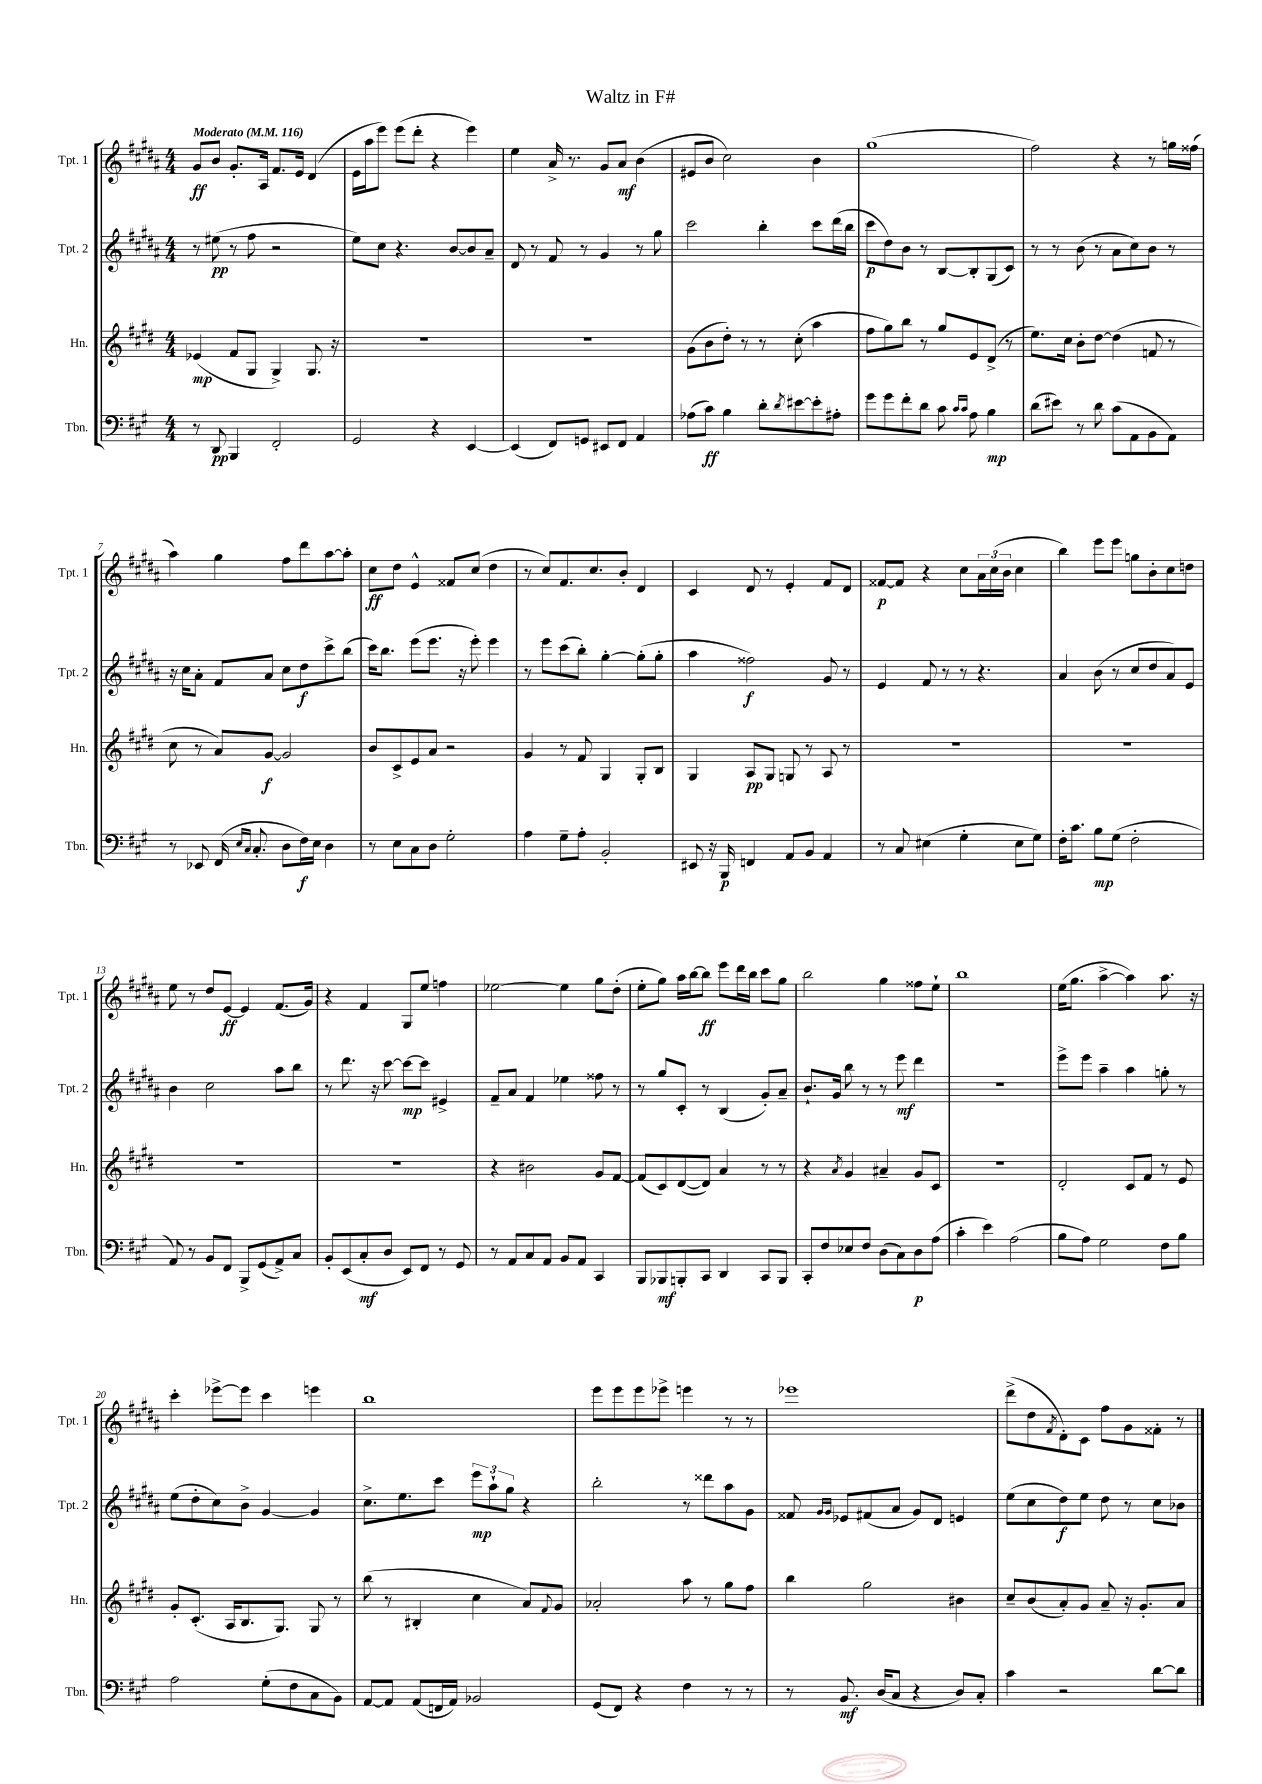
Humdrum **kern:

**kern	**kern	**kern	**kern
*staff4	*staff3	*staff2	*staff1
*clefF4	*clefG2	*clefG2	*clefG2
*k[f#c#g#]	*k[f#c#g#d#]	*k[f#c#g#d#a#]	*k[f#c#g#d#a#]
*M4/4	*M4/4	*M4/4	*M4/4
*MM116	*MM116	*MM116	*MM116
8r	(4e-	8r	8g#
8DD	.	(8ee#	8b
4BBB	8f#	8r	8.g#'
.	8G#	8ff#	.
.	.	.	16A#
2FF#'	4G#^)	2r	8.f#
.	.	.	16e
.	8.G#	.	(4d#
.	16r	.	.
=	=	=	=
2GG#	1r	8ee)	16e
.	.	.	16aa#
.	.	8cc#	8eee)
.	.	4.r	(8eee
.	.	.	8ddd#'
4r	.	.	4r
.	.	[8b	.
[4EE	.	8b]	4eee)
.	.	8a#~	.
=	=	=	=
(4EE]	1r	8d#	4ee
.	.	8r	.
8FF#)	.	8f#	16a#^
.	.	.	8.r
8GG	.	8r	.
8EE#	.	4g#	8g#
8FF#	.	.	8a#
4AA	.	8r	(4b
.	.	8gg#	.
=	=	=	=
(8A-	(8g#	2ccc#	8e#
8c#)	8b	.	8b
4B	8dd#')	.	2cc#)
.	8r	.	.
8d'	8r	4bb'	.
8qd	.	.	.
[8e#	(8cc#'	.	.
8e#']	4aa	8ccc#	4b
8A#'	.	(16ddd#	.
.	.	16bb	.
=	=	=	=
8g#	8ff#	8ccc#	(1gg#
8g#	8gg#)	8dd#)	.
8f#'	8bb	8b	.
8d	8r	8r	.
8c#	8gg#	[8B	.
16qqc#	.	.	.
16qqc#	.	.	.
8A	8e	8B']	.
4B	(8d#^	(8G#	.
.	8r	8c#)	.
=	=	=	=
(8d	8.ee)	8r	2ff#)
8e#)	.	8r	.
.	16cc#	.	.
8r	8b'	(8b	.
8d	[8dd#	8r	.
(8c#	(4dd#]	8a#	4r
8AA	.	8cc#)	.
8BB	8f	8b	8r
8AA)	8r	8r	16gg
.	.	.	(16ff##
=	=	=	=
8r	8cc#	16r	4aa#)
.	.	16cc#	.
8EE-	8r	8a#'	.
(16FF#	8a)	8f#	4gg#
16qqE	.	.	.
16qqC#	.	.	.
8.C#'	.	.	.
.	[8g#	8a#	.
8D	2g#]	8cc#	8ff#
16F#)	.	8dd#	8ddd#
16E	.	.	.
4D	.	8ccc#^	[8aa#
.	.	(8bb	8aa#']
=	=	=	=
8r	8b	16ccc#)	8cc#
.	.	8.bb	.
8E	8c#^	.	8dd#
8C#	8e	(8eee	4e^^
8D	8a	8.eee	.
2G#'	2r	.	8f##
.	.	16r	.
.	.	8eee')	(8cc#
.	.	4eee	4dd#
=	=	=	=
4A	4g#	8r	8r
.	.	8eee	8cc#)
8G#~	8r	(8ccc#	8.f#
8A'	8f#	8bb')	.
.	.	.	8.cc#
2BB'	4G#	[4gg#'	.
.	.	.	8b'
.	8G#'	(8gg#']	4d#
.	8B	8gg#'	.
=	=	=	=
8EE#	4G#	4aa#	4c#
16r	.	.	.
16BBB	.	.	.
4FF	8A	2ff##)	8d#
.	8G#	.	8r
8AA	8G	.	4e'
8BB	8r	.	.
4AA	8A	8g#	8f#
.	8r	8r	8d#
=	=	=	=
8r	1r	4e	[8f##
8C#	.	.	8f##]
(4E#	.	8f#	4r
.	.	8r	.
4G#'	.	8r	8cc#
.	.	4.r	24a#
.	.	.	(24cc#
.	.	.	24b
8E#	.	.	4cc#
8G#)	.	.	.
=	=	=	=
16F#'	1r	4a#	4bb)
8.c#	.	.	.
8B	.	(8b	8eee
(8G#	.	8r	8eee
2F#'	.	8cc#	8gg
.	.	8dd#	8b'
.	.	8a#)	8cc#
.	.	8e	8dd
=	=	=	=
8AA)	1r	4b	8ee
8r	.	.	8r
8BB	.	2cc#	8dd#
8FF#	.	.	[8e
8BBB^	.	.	4e]
(8GG#	.	.	.
8AA^)	.	8aa#	(8.f#
8C#	.	8bb	.
.	.	.	16g#)
=	=	=	=
8BB'	1r	8r	4r
(8EE	.	8.ddd#	.
8C#'	.	.	4f#
.	.	16r	.
8D	.	[8ccc#	.
8EE)	.	8ccc#_	8G#
8FF#	.	8ccc#]	8ee
8r	.	4e#^	4ff
8GG#	.	.	.
=	=	=	=
8r	4r	8f#~	[2ee-
8AA	.	8a#	.
8C#	2b#	4f#	.
8AA	.	.	.
8BB	.	4ee-	4ee-]
8AA	.	.	.
4CC#	8g#	8ff##	8gg#
.	[8f#	8r	(8dd#'
=	=	=	=
8BBB	(8f#]	8r	8ee'
8BBB-	8c#)	8gg#	8gg#)
8BBB'	([8d#	8c#'	16aa#
.	.	.	[16bb
8CC#	8d#])	8r	8bb]
4DD	4a	(4B	8eee
.	.	.	16ddd#
.	.	.	16bb
8CC#	8r	8g#')	8ccc#
8BBB	8r	8a#~	8gg#
=	=	=	=
8CC#'	4r	8.b`	2bb
8F#	.	.	.
.	.	16g#	.
.	8qa	.	.
8E-	4g#	8bb	.
8F#	.	8r	.
(8D	4a#~	8r	4gg#
8C#)	.	8eee	.
8D	8g#	4ddd#	8ff##
(8A	8c#	.	8ee`
=	=	=	=
4c#'	1r	1r	1bb
4e)	.	.	.
(2A	.	.	.
=	=	=	=
8B	2d#'	8eee^	(16ee
.	.	.	8.gg#
8A)	.	8eee	.
2G#	.	4aa#~	[4aa#^
.	8c#	4aa#	4aa#])
.	8f#	.	.
8F#	8r	8gg'	8.aa#
8B	8e	8r	.
.	.	.	16r
=	=	=	=
2A	8g#'	(8ee	4ccc#'
.	(8.c#'	8dd#'	.
.	.	8cc#)	[8eee-^
.	16A	.	.
.	8.B	8b^	8eee-]
(8G#'	.	[4g#	4ccc#
.	8.G#)	.	.
8F#	.	.	.
8C#	8G#	4g#]	4eee
8BB)	8r	.	.
=	=	=	=
[8AA	(8bb	8.cc#^	1bb
8AA]	8r	.	.
.	.	8.ee	.
(8AA	4B#'	.	.
16FF	.	8ccc#	.
16AA)	.	.	.
2BB-	4cc#	12eee	.
.	.	12aa#`	.
.	.	12gg#	.
.	8a)	4r	.
.	8qqf#	.	.
.	8g#	.	.
=	=	=	=
(8GG#	2a-'	2bb'	8eee
8FF#)	.	.	8eee
4r	.	.	8eee
.	.	.	8eee-^
4F#	8aa	8r	4eee
.	8r	8ddd##	.
8r	8gg#	8aa#	8r
8r	8ff#	8g#	8r
=	=	=	=
8r	4bb	8f##	1eee-
.	.	16qqg#	.
.	.	16qqg#	.
8.BB	.	8e-	.
.	2gg#	(8f#	.
(16D	.	.	.
8C#	.	8a#	.
4r	.	8g#)	.
.	.	8d#	.
8D)	4b#	4e	.
8C#'	.	.	.
=	=	=	=
4c#	8cc#~	(8ee	(8ddd#^
.	(8b	8cc#	8dd#
.	.	.	8qf#
2r	8a')	8dd#)	8d#')
.	8g#	8ee	8c#
.	8a~	8dd#	8ff#
.	16r	8r	8g#
.	8.g#'	.	.
[8d	.	8cc#	8f##'
8d]	8a	8b-	8r
==	==	==	==
*-	*-	*-	*-
